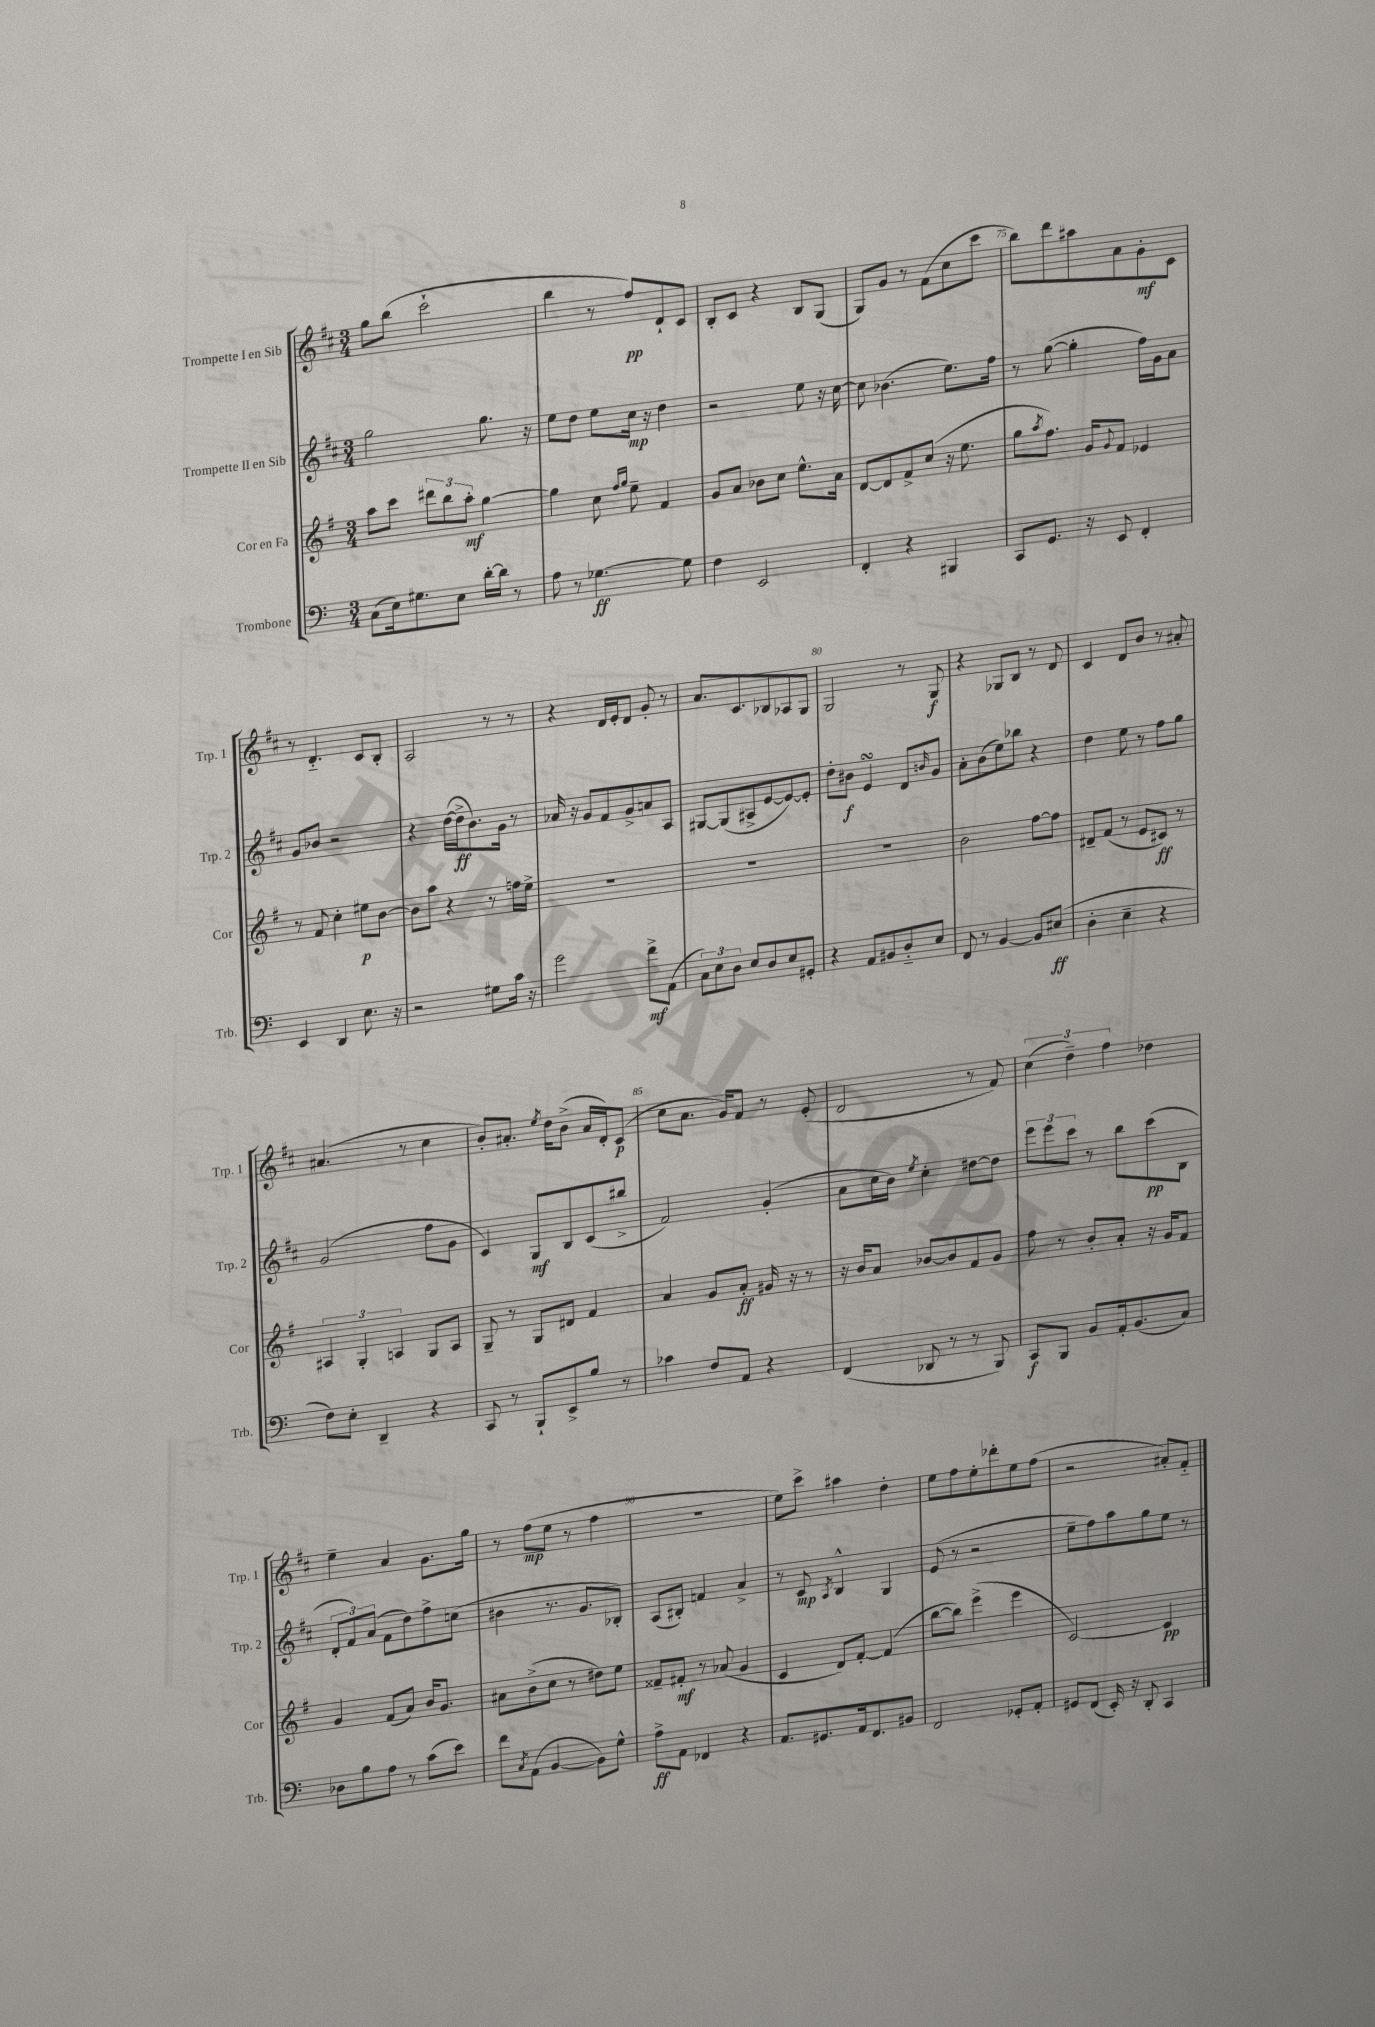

**kern	**kern	**kern	**kern
*staff4	*staff3	*staff2	*staff1
*clefF4	*clefG2	*clefG2	*clefG2
*k[]	*k[f#]	*k[f#c#]	*k[f#c#]
*M3/4	*M3/4	*M3/4	*M3/4
(8C\L	8aa\L	2gg\	8gg\L
16E\k)	8ccc\J	.	(8bb\J
8.G#\	.	.	.
.	12ddd#\L	.	2ccc#`\
.	12bb\	.	.
8E\J	.	.	.
.	12aa'\J	.	.
[16d'\LL	[4gg\	8.gg\	.
16d\]JJ	.	.	.
8r	.	.	.
.	.	16r	.
=	=	=	=
8A\	4gg\]	8ee\L	4bb\
8r	.	8dd\J	.
[4.G-\	8cc\	8ee\L	8r
.	16qqff#/LL	.	.
.	16qqgg/JJ	.	.
.	8ee~\	16cc#\Jk	8ff#/L)
.	.	16r	.
.	4f#/	4dd\	8d`/
8G-\]	.	.	8c#/J
=	=	=	=
4F\	8g/L	2r	8B'/L
.	8a/J	.	8c#/J
2EE/	8b-\L	.	4r
.	8cc\J	.	.
.	8.ee^^\L	8ee\	8B/L
.	.	16r	(8G/J
.	16a\Jk	[16cc#\	.
=	=	=	=
4FF'/	[8d/L	8cc#\]	8G/L)
.	8d/]	(4.b-\	8g/J
4r	8f#^/	.	8r
.	(8cc/J	.	(8f#\L
4BBB#/	16r	8.ee\L)	8cc#\
.	8.ee\	.	.
.	.	.	8ccc#\J
.	.	16ff#\Jk	.
=	=	=	=
8CC/L	8gg\L	8r	8bb\L)
.	8qaa/	.	.
8.GG/J	8.ff#\J)	([8gg\	8ddd\
.	.	4gg'\]	8aa#\
16r	16g/LK	.	.
.	8qqg/	.	.
8EE/	8f#/J	.	8a\
4FF'/	4e-/	16ff#\LL)	8g'\
.	.	16g\J	.
.	.	8a\J	8c#\J
=	=	=	=
4EE/	8r	8g/L	8r
.	8f#/	8b-/J	4.d'~/
4DD/	4cc'\	2r	.
8.E\	8ee#\L	.	8c#/L
.	[8b\J	.	8B'/J
16r	.	.	.
=	=	=	=
2r	8b\]L	4r	2A/
.	8aa\J	.	.
.	4r	([16dd\LL	.
.	.	16dd^\]J	.
.	.	8.b\)	.
8G#\L	8r	.	8r
.	.	16g\Jk	.
16c\Jk	16ff\LL	8r	8r
16r	16ee^\JJ	.	.
=	=	=	=
2g\	2.r	16a-/	4r
.	.	16r	.
.	.	8g/L	.
.	.	8f#/	16d/LL
.	.	.	16e'/J
.	.	8g^/	8d/J
8f^\L	.	8a/	8g'/
(8AA\J	.	8A/J	8r
=	=	=	=
12C\L)	2.r	[8G#/L	8.a/L
12E\	.	.	.
.	.	(8G#/]	.
12D\J	.	.	.
.	.	.	8.c#/
8E/L	.	8A#^/	.
8D/	.	[8e/	8B-/
8E/	.	8e/_)	8A-/
8GG#'/J	.	8e'/]J	8G/J
=	=	=	=
4r	2.r	8dd'\L	2G/
.	.	8b#\J	.
8AA/L	.	4e/	.
8BB#/	.	.	.
8D'~/	.	8d/L	8r
.	.	16qqb/	.
8E/J	.	8g/J	8G/
=	=	=	=
8FF/	2b\	8a'\L	4r
8r	.	(8b\	.
[4BB/	.	8ee\)	8G-/L
.	.	8bb-\J	8B/J
8BB/]L	[8ff#\L	4r	8r
(8E#/J	8ff#\]J	.	8d/
=	=	=	=
4D'\	8d#~/L	4dd\	4c#/
.	(8f#/J	.	.
4E~\	8r	8ee\	8d/L
.	8e/L	8r	8b/J
4r	8c#/J)	8ff#\L	8r
.	8r	8gg\J	8a#'/
=	=	=	=
8F\L)	6A#/	(2g/	(4.a#/
8E'\J	.	.	.
.	6G'/	.	.
4DD~/	.	.	.
.	6A/	.	.
.	.	.	8r
4r	8G/L	8ff#\L	4cc#\
.	8A/J	8g\J	.
=	=	=	=
8CC/	8G~/	4c#/)	8b'/L)
8r	8r	.	8.a#'/J
8BBB`/L	8G/L	8G/L	.
.	.	.	8qee/
.	.	.	16dd\LK
8EE^/	8d#/J	8B/	(8b^\J
8B/J	4f#/	(8c#/	16a#/LL
.	.	.	16d'/J)
8r	.	8bb#^/J	(8c#/J
=	=	=	=
4c-\	4a/	2f#/)	8cc#\L
.	.	.	8.a\J
8F/L	8g/L	.	.
.	.	.	16g/LK)
8AA/J	8a'/J	.	8f#/J
4r	16g#/	(4g'/	8r
.	16r	.	.
.	8r	.	(8e'/
=	=	=	=
(4FF/	16r	8a\L	2d/
.	16b/LK	.	.
.	8a/J	16cc#\L	.
.	.	16b\JJ)	.
.	.	8qee/	.
8DD-/	[8b-/L	4cc#'\	.
8r	8b-/]	.	.
8r	8f#/	[8dd#\L	8r
8BBB/)	8g/J	8dd#\]J	8f#/)
=	=	=	=
8CC/L	8ff#\	12eee\L	(6cc#\
.	.	12eee\	.
8BBB/J	8r	.	.
.	.	12ccc#\J	6dd~\)
8BB/L	8b'/L	8r	.
.	.	.	6ff#\
16AA'/k	8a'/J	8bb\L	.
(8.BB/	.	.	.
.	16r	(8ccc#\	4dd-\
.	16g/LK	.	.
8C/J)	8f#/J	8B\J	.
=	=	=	=
8D-\L	4g/	12d'/L	4ee~\
.	.	12f#/)	.
8B\	.	.	.
.	.	(12a/J	.
8A\J	(8f#/L	8f#\L	4a/
8r	8a/J)	8dd\)	.
(8c\L	16b/LK	8ff#^\	8.g\L
.	8.g/J	.	.
8e\J)	.	(8cc\J	.
.	.	.	16gg\Jk
=	=	=	=
8f\L	8a#\L	4b#\	8r
8qC/	.	.	.
(8AA\J	(8b^\	.	(8ff#\L
[4BB/	8cc\J	8.r	8ee\J
.	8r	.	8r
.	.	8.g/L	.
8BB\]L)	8dd#\L)	.	4ff#\
8G^^\J	8ee\J	8B-'/J)	.
=	=	=	=
8A^\L	8f##~/L	(8A/L	2.r
8AA\J	8f#'/J	8B#'/J)	.
4FF-/	8r	4f/	.
.	(8a-/	.	.
4r	4g/	4a^/	.
=	=	=	=
8.AA/L	4c/	8r	8ee\L)
.	.	8c#/	8ccc#^\J
8.GG#/	.	.	.
.	.	8qA/	.
.	8d/L)	4B^^/	4aa#\
16AA/k	[8f#'/J	.	.
8.FF/	.	.	.
.	(4f#/]	4G/	4dd'\
8BB#/J	.	.	.
=	=	=	=
2FF/	[8bb\L	(8e/	8ee\L
.	8bb\]J)	8r	8ff#\
.	(4eee^\	2r	8ee'\
.	.	.	8ddd-'\
8GG-'/L	4eee\	.	8ee\
8AA'/J	.	.	(8ff#\J
=	=	=	=
8GG#/L	[2c/)	8ee~\L	2r
(8FF/J	.	8ff#\)	.
16EE'/)	.	8aa\	.
16r	.	.	.
8DD'/	.	8gg\	.
4CC/	4c/]	8ee\J	8a#'/L)
.	.	8r	8f#'~/J
==	==	==	==
*-	*-	*-	*-
